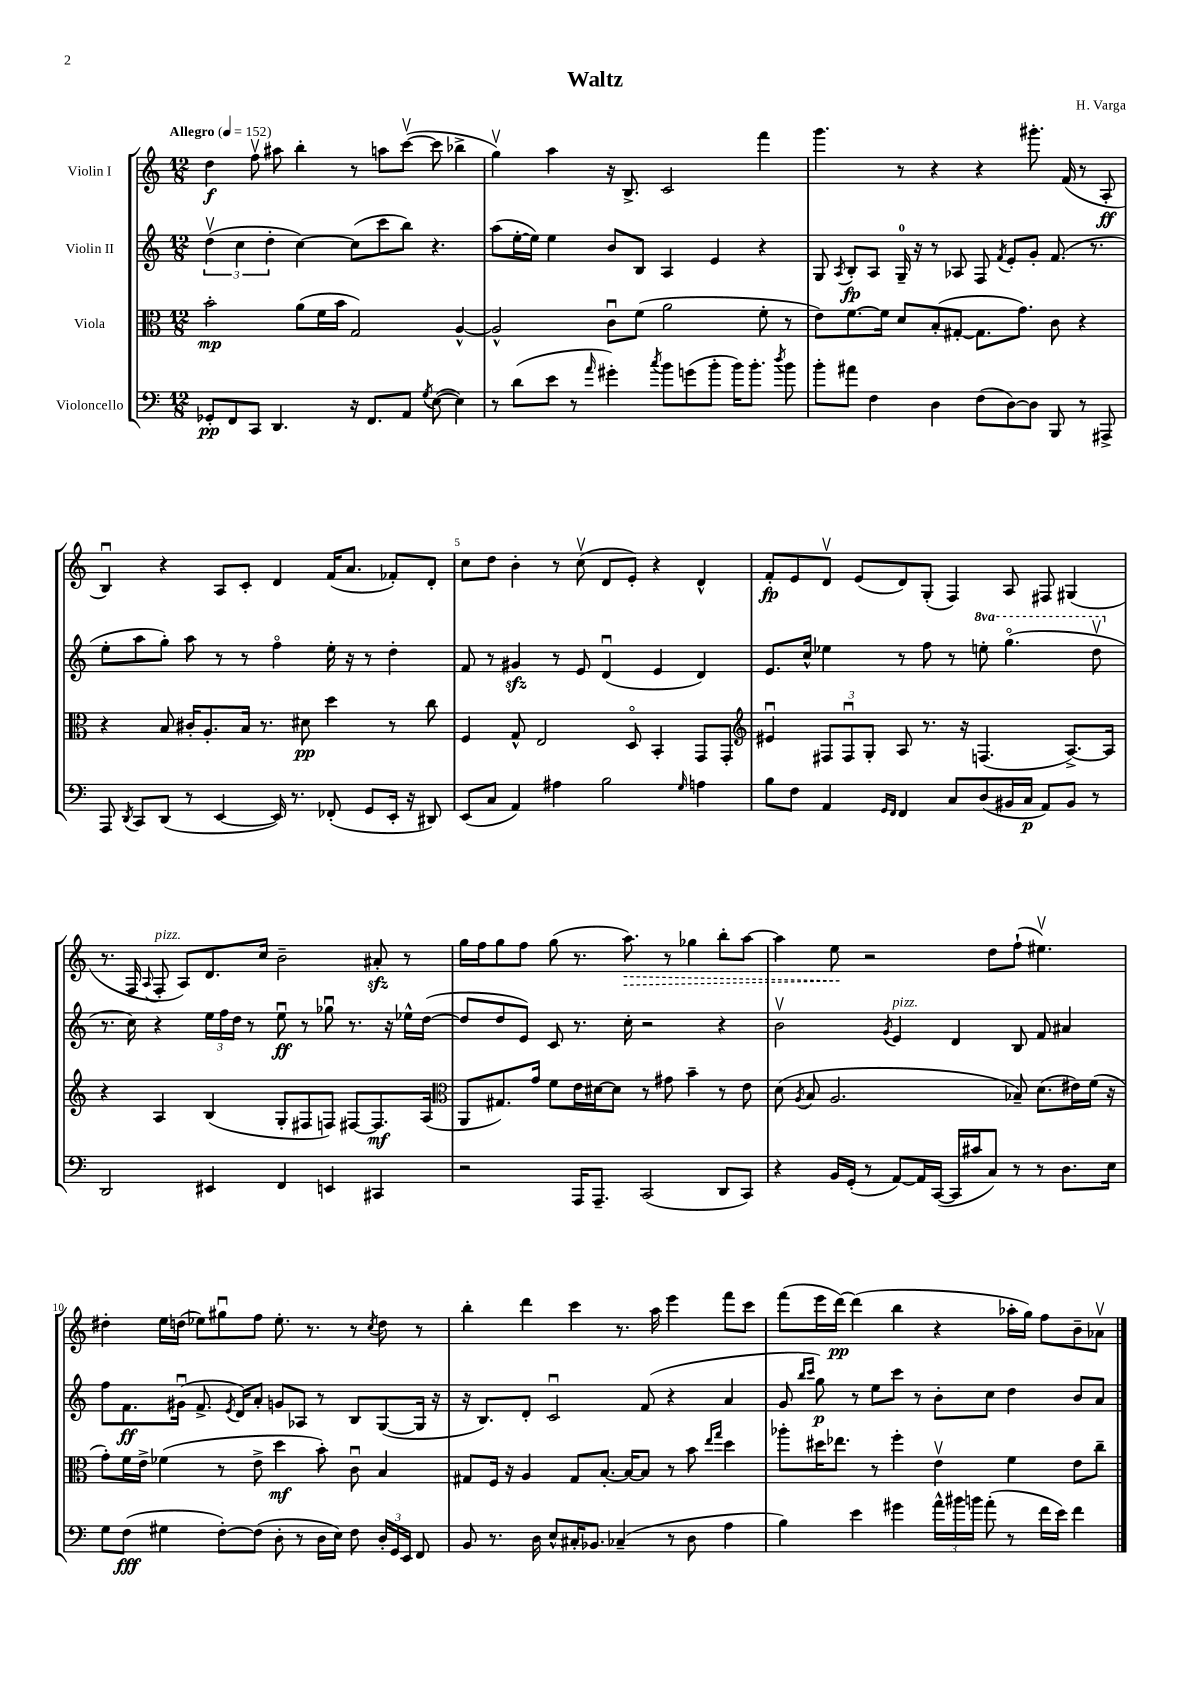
\header { title = "Waltz" composer = "H. Varga" }
<<
\new StaffGroup <<
\new Staff = "s0" \with { instrumentName = "Violin I" } {
    \clef treble \key c \major \numericTimeSignature \time 12/8 \tempo "Allegro" 4 = 152
    \autoBeamOff d''4\f f''8\upbow ais''8 b''4-. r8 a''8[ c'''8]~\upbow( c'''8 bes''4-> |
    g''4\upbow) a''4 r16 b8.-> c'2 f'''4 |
    g'''4. r8 r4 r4 gis'''8.-. f'16( r8 a8-.\ff |
    b4\downbow) r4 a8[ c'8]-. d'4 f'16[( a'8.] fes'8[-.) d'8]-. |
    c''8[ d''8] b'4-. r8 c''8\upbow( d'8[ e'8]-.) r4 d'4-^ |
    f'8[-.\fp e'8 d'8]\upbow e'8[( d'8) g8]-.( f4) a8 fis8 gis4( |
    r8. f16 \appoggiatura { a8 } f8-.^\markup { \italic "pizz." } a8[) d'8. c''16] b'2-- ais'8-.\sfz r8 |
    g''16[ f''16 g''8 f''8] g''8( r8. \once \override Hairpin.style = #'dashed-line a''8.\>) r8 ges''4 b''8[-. a''8]~ |
    a''4 e''8\! r2 d''8[ f''8]-!( eis''4.\upbow) |
    dis''4-. e''16[ d''16]( ees''8[) gis''8\downbow f''8] ees''8.-. r8. r8 \acciaccatura { c''8 } d''8 r8 |
    b''4-. d'''4 c'''4 r8. a''16 e'''4 f'''8[ c'''8] |
    f'''8[( e'''16 d'''16]~\pp) d'''4( b''4 r4 aes''16[-. g''16]) f''8[ b'8-- aes'8]\upbow \bar "|." |
}
\new Staff = "s1" \with { instrumentName = "Violin II" } {
    \clef treble \key c \major \numericTimeSignature \time 12/8 \set Staff.ottavationMarkups = #ottavation-simple-ordinals
    \autoBeamOff \tuplet 3/2 { d''4\upbow( c''4 d''4-. } c''4~) c''8[( c'''8 b''8]) r4. |
    a''8[( e''16~-. e''16]) e''4 b'8[ b8] a4 e'4 r4 |
    g8 \acciaccatura { a8 } b8[-.\fp a8] g16-0-- r16 r8 aes8 f8 \acciaccatura { f'8 } e'8[-. g'8]-. f'8.( r8. |
    e''8[-. a''8 g''8]-.) a''8 r8 r8 f''4\flageolet e''16-. r16 r8 d''4-. |
    f'8 r8 gis'4\sfz r8 e'8 d'4\downbow( e'4 d'4) |
    e'8.[ c''16]-^ ees''4 r8 f''8 r8 \ottava #1 e'''!8-. g'''4.\flageolet( d'''8\upbow \ottava #0 |
    r8. c''16) r4 \tuplet 3/2 { e''16[ f''16 d''16] } r8 e''8\downbow\ff r8 ges''8\downbow r8. r16 ees''16[-^ d''16]~( |
    d''8[ d''8 e'8]) c'8 r8. c''16-. r2 r4 |
    b'2\upbow \acciaccatura { g'8 } e'4^\markup { \italic "pizz." } d'4 b8 f'8 ais'4 |
    f''8[ f'8.\ff gis'16]\downbow( f'8.-> \acciaccatura { e'8 } d'16[) a'8]-. g'8[ aes8] r8 b8[ g8~( g16] r16 |
    r16 b8.[) d'8]-. c'2\downbow f'8( r4 a'4 |
    g'8 \grace { b''16[ c'''16] } g''8\p) r8 e''8[ c'''8] r8 b'8[-. c''8] d''4 b'8[ a'8] \bar "|." |
}
\new Staff = "s2" \with { instrumentName = "Viola" } {
    \clef alto \key c \major \numericTimeSignature \time 12/8
    \autoBeamOff b'2-.\mp a'8[( f'16 b'16] g2) a4~-^ |
    a2-^ c'8[\downbow f'8]( a'2 f'8-. r8 |
    e'8[) f'8.~ f'16] d'8[ b8-.( gis8]~-. gis8.[ g'8.]) c'8 r4 |
    r4 b8 cis'16[-. a8.-. b16] r8. dis'8\pp d''4 r8 c''8 |
    f4 g8-^ e2 d8\flageolet b,4-. g,8[ g,8]-. |
    \clef treble eis'4\downbow \tuplet 3/2 { fis8[ fis8\downbow g8]-. } a8 r8. r16 f4.( a8.[~->) a16] |
    r4 a4 b4( g8[-. fis8 f8]) fis8[~ fis8.\mf a16]( |
    \clef alto a,8[ gis8.) g'16] f'8[ e'16 dis'16~ dis'8] r8 gis'8 b'4-- r8 e'8 |
    d'8( \acciaccatura { a8 } b8 a2. bes8--) d'8.[( eis'16) f'16]( r16 |
    g'8[-.) f'16 e'16]-> fes'4( r8 e'8-> d''4\mf b'8-.) c'8\downbow b4 |
    gis8[ f16] r16 a4 gis8[ b8.]~-. b16[~ b8] r8 b'8 \grace { e''16[ g''16] } d''4 |
    aes''8[-. dis''16 ees''8.] r8 f''4-. e'4\upbow f'4 e'8[ c''8]-- \bar "|." |
}
\new Staff = "s3" \with { instrumentName = "Violoncello" } {
    \clef bass \key c \major \numericTimeSignature \time 12/8
    \autoBeamOff ges,8[-.\pp f,8 c,8] d,4. r16 f,8.[ a,8] \acciaccatura { g8 } e8~( e4) |
    r8 d'8[( e'8] r8 \grace { a'16 } gis'4-.) \acciaccatura { c''8 } b'8[ g'8( b'8]-. b'16[) b'8.]-. \acciaccatura { d''8 } b'8 |
    b'8[-. ais'8] f4 d4 f8[( d8~) d8] b,,8 r8 ais,,8-> |
    a,,8 \acciaccatura { d,8 } c,8[ d,8]( r8 e,4~ e,16) r8. fes,8-.( g,8[ e,16]-. r16 dis,8) |
    e,8[( c8] a,4) ais4 b2 \grace { g16 } a4 |
    b8[ f8] a,4 \grace { g,16[ f,16] } f,4 c8[ d8( bis,16 c16]\p a,8[) bis,8] r8 |
    d,2 eis,4 f,4 e,4 cis,4 |
    r2 a,,16[ a,,8.]-- c,2( d,8[ c,8]) |
    r4 b,16[ g,16]-.( r8 a,8[~) a,16 c,16]~( c,16[ cis'16 c8]) r8 r8 d8.[ e16] |
    g8[ f8]\fff( gis4 f8[~-.) f8]( d8-. r8 d16[ e16]) f8 \tuplet 3/2 { d16[-. g,16 e,16] } f,8 |
    b,8 r8. d16 e8[-^ cis16-. bes,8.] ces4--( r8 d8 a4 |
    b4) e'4 gis'4 \tuplet 3/2 { a'16[-^ bis'16 b'16] } a'8-.( r8 f'16[ e'16]) f'4 \bar "|." |
}
>>
>>
\layout { \context { \Score \override BarNumber.break-visibility = ##(#f #t #t) barNumberVisibility = #(every-nth-bar-number-visible 5) } }
